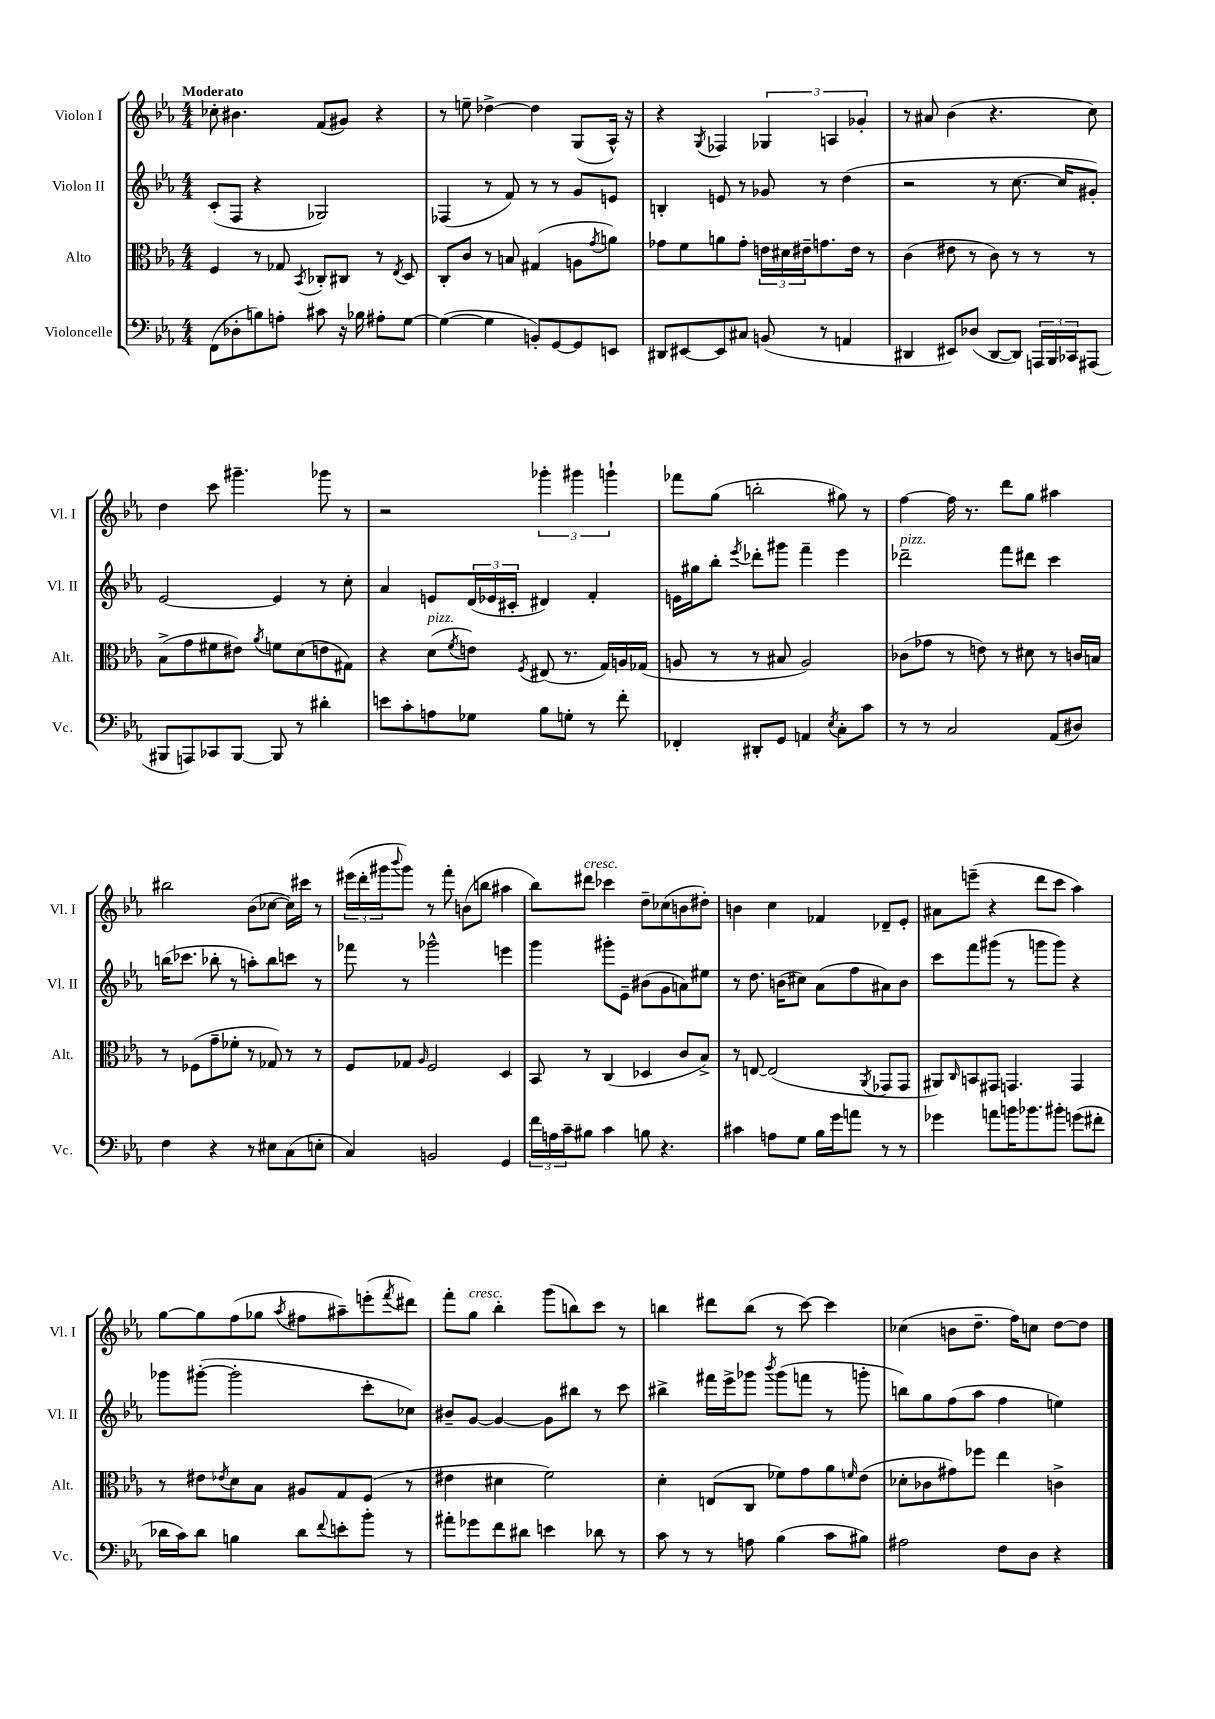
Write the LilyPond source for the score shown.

<<
\new StaffGroup <<
\new Staff = "s0" \with { instrumentName = "Violon I" shortInstrumentName = "Vl. I" } {
    \clef treble \key ees \major \numericTimeSignature \time 4/4 \tempo "Moderato"
    ces''8-. bis'4. f'8( gis'8) r4 |
    r8 e''8-- des''4~-> des''4 g8( aes16-^) r16 |
    r4 \acciaccatura { g8 } fes4 \tuplet 3/2 { ges4 a4 ges'4-. } |
    r8 ais'8 bes'4( r4. c''8) |
    d''4 c'''8 gis'''4.-- ges'''8 r8 |
    r2 \tuplet 3/2 { ges'''4-. gis'''4 g'''4-! } |
    fes'''8 g''8( b''2-. gis''8) r8 |
    f''4~ f''16 r8. d'''8 g''8 ais''4 |
    bis''2 bes'8( ces''8~ ces''16) cis'''16 r8 |
    \tuplet 3/2 { eis'''16( d'''16-. gis'''16 } \appoggiatura { bes'''8 } gis'''8) r8 f'''8-. b'8( b''8 ais''4 |
    bes''8) dis'''8^\markup { \italic "cresc." } ces'''4 d''8-- ces''8( b'8 dis''8-.) |
    b'4 c''4 fes'4 des'8-- ees'8-. |
    ais'8 e'''8--( r4 d'''8 c'''8 aes''4) |
    g''8~ g''8 f''8( ges''8 \acciaccatura { aes''8 } fis''8 ais''8--) e'''8-.( \acciaccatura { f'''8 } dis'''8) |
    f'''8-. g''8^\markup { \italic "cresc." } bes''4-. g'''8( b''8) c'''8 r8 |
    b''4 dis'''8 b''8( r8 c'''8~) c'''4 |
    ces''4( b'8 d''8.-- f''16) c''8 d''8~ d''8 \bar "|." |
}
\new Staff = "s1" \with { instrumentName = "Violon II" shortInstrumentName = "Vl. II" } {
    \clef treble \key ees \major \numericTimeSignature \time 4/4
    c'8-.( f8 r4 ges2) |
    fes4( r8 f'8) r8 r8 g'8 e'8 |
    b4-. e'8 r8 ges'8 r8 d''4( |
    r2 r8 c''8.~ c''16 gis'8-.) |
    ees'2~ ees'4 r8 c''8-. |
    aes'4 e'8 \tuplet 3/2 { d'16( ees'16 cis'16-. } dis'4) f'4-. |
    e'16 gis''16 bes''8-. \acciaccatura { ees'''8 } des'''8-. gis'''8 f'''4-- ees'''4 |
    des'''2--^\markup { \italic "pizz." } f'''8 dis'''8 c'''4 |
    b''16( ces'''8. bes''8-. r8 a''8-.) bes''8 c'''8 r8 |
    fes'''8 r8 ges'''2-^ e'''4 |
    g'''4 gis'''8-. ees'8-- bis'8( g'8 a'8) eis''8 |
    r8 d''8. b'16( cis''8) aes'8( f''8 ais'8) b'8 |
    c'''8 f'''8 gis'''8( r8 g'''8 g'''8) r4 |
    ges'''8 gis'''8~-.( gis'''2-. c'''8-. ces''8) |
    bis'8-- g'8~ g'4~ g'8 bis''8 r8 c'''8 |
    bis''4-> fis'''16 ees'''16-> ges'''8 \acciaccatura { bes'''8 } ges'''8( f'''8 r8 g'''8-. |
    b''8) g''8 f''8( aes''8 f''4 e''4) \bar "|." |
}
\new Staff = "s2" \with { instrumentName = "Alto" shortInstrumentName = "Alt." } {
    \clef alto \key ees \major \numericTimeSignature \time 4/4
    f4 r8 ges8 \acciaccatura { bes,8 } ces8-. cis8 r8 \acciaccatura { ees8 } d8 |
    c8-. c'8 r8 b8 gis4( a8 \acciaccatura { g'8 } a'8) |
    ges'8 f'8 a'8 ges'8-. \tuplet 3/2 { e'16 dis'16 eis'16-- } g'8. eis'16 r8 |
    c'4( eis'8 r8 c'8) r8 r8 r8 |
    bes8->( g'8 fis'8 eis'8) \acciaccatura { aes'8 } f'8 d'8( e'8 gis8) |
    r4 d'8^\markup { \italic "pizz." }( \acciaccatura { f'8 } e'8) \acciaccatura { f8 } eis8( r8. g16) a16 ges16( |
    a8 r8 r8 bis8 a2) |
    ces'8( ges'8 r8 e'8) r8 dis'8 r8 c'16 b16 |
    r8 fes8( g'8-- fes'8-. r8 ges8) r8 r8 |
    f8 ges8 \grace { aes16 } f2 d4 |
    bes,8 r8 c4( des4 c'8 bes8->) |
    r8 e8~ e2( \acciaccatura { aes,8 } ges,8 ges,8 |
    ais,8) \grace { c16 } b,8 gis,8 g,4. g,4 |
    r8 eis'8 \acciaccatura { ees'8 } d'8 bes8 ais8 g8 f8( r8 |
    eis'4 dis'4 f'2) |
    d'4-. e8( c8 fes'8) g'8 aes'8 \grace { f'16 } ees'8( |
    des'8-. ces'8 gis'8) fes''8 ees''4 c'4-> \bar "|." |
}
\new Staff = "s3" \with { instrumentName = "Violoncelle" shortInstrumentName = "Vc." } {
    \clef bass \key ees \major \numericTimeSignature \time 4/4
    f,8( des8-. b8) a8-. cis'8 r16 bes16 ais8-. g8~ |
    g4~( g4 b,8-.) g,8~ g,8 e,8 |
    dis,8 eis,8~ eis,8 cis8 b,8( r8 a,4 |
    dis,4 eis,8) des8( dis,8~ dis,8) \tuplet 3/2 { a,,16 bes,,16 ces,16 } ais,,8( |
    bis,,8 a,,8) ces,8 bis,,8~ bis,,8 r8 dis'4-. |
    e'8 c'8-. a8 ges8 bes8 g8-. r8 f'8-. |
    fes,4-. dis,8-. g,8 a,4 \acciaccatura { ees8 } c8-. c'8 |
    r8 r8 c2 aes,8( dis8) |
    f4 r4 r8 eis8 c8( e8-. |
    c4) b,2 g,4 |
    \tuplet 3/2 { f'16 a16 c'16-- } bis8 c'4 b8 r4. |
    cis'4 a8 g8 bes16 g'16 a'8 r8 r8 |
    ges'4 a'8 b'16 bes'8. bis'8-. g'8( fis'8-. |
    des'16 c'16) des'8 b4 des'8 \appoggiatura { f'8 } e'8-. bes'8-. r8 |
    ais'8-. ges'8 f'8 dis'8 e'4 des'8 r8 |
    c'8 r8 r8 a8 bes4( c'8 bis8) |
    ais2 f8 d8 r4 \bar "|." |
}
>>
>>
\layout { \context { \Score \remove "Bar_number_engraver" } }
